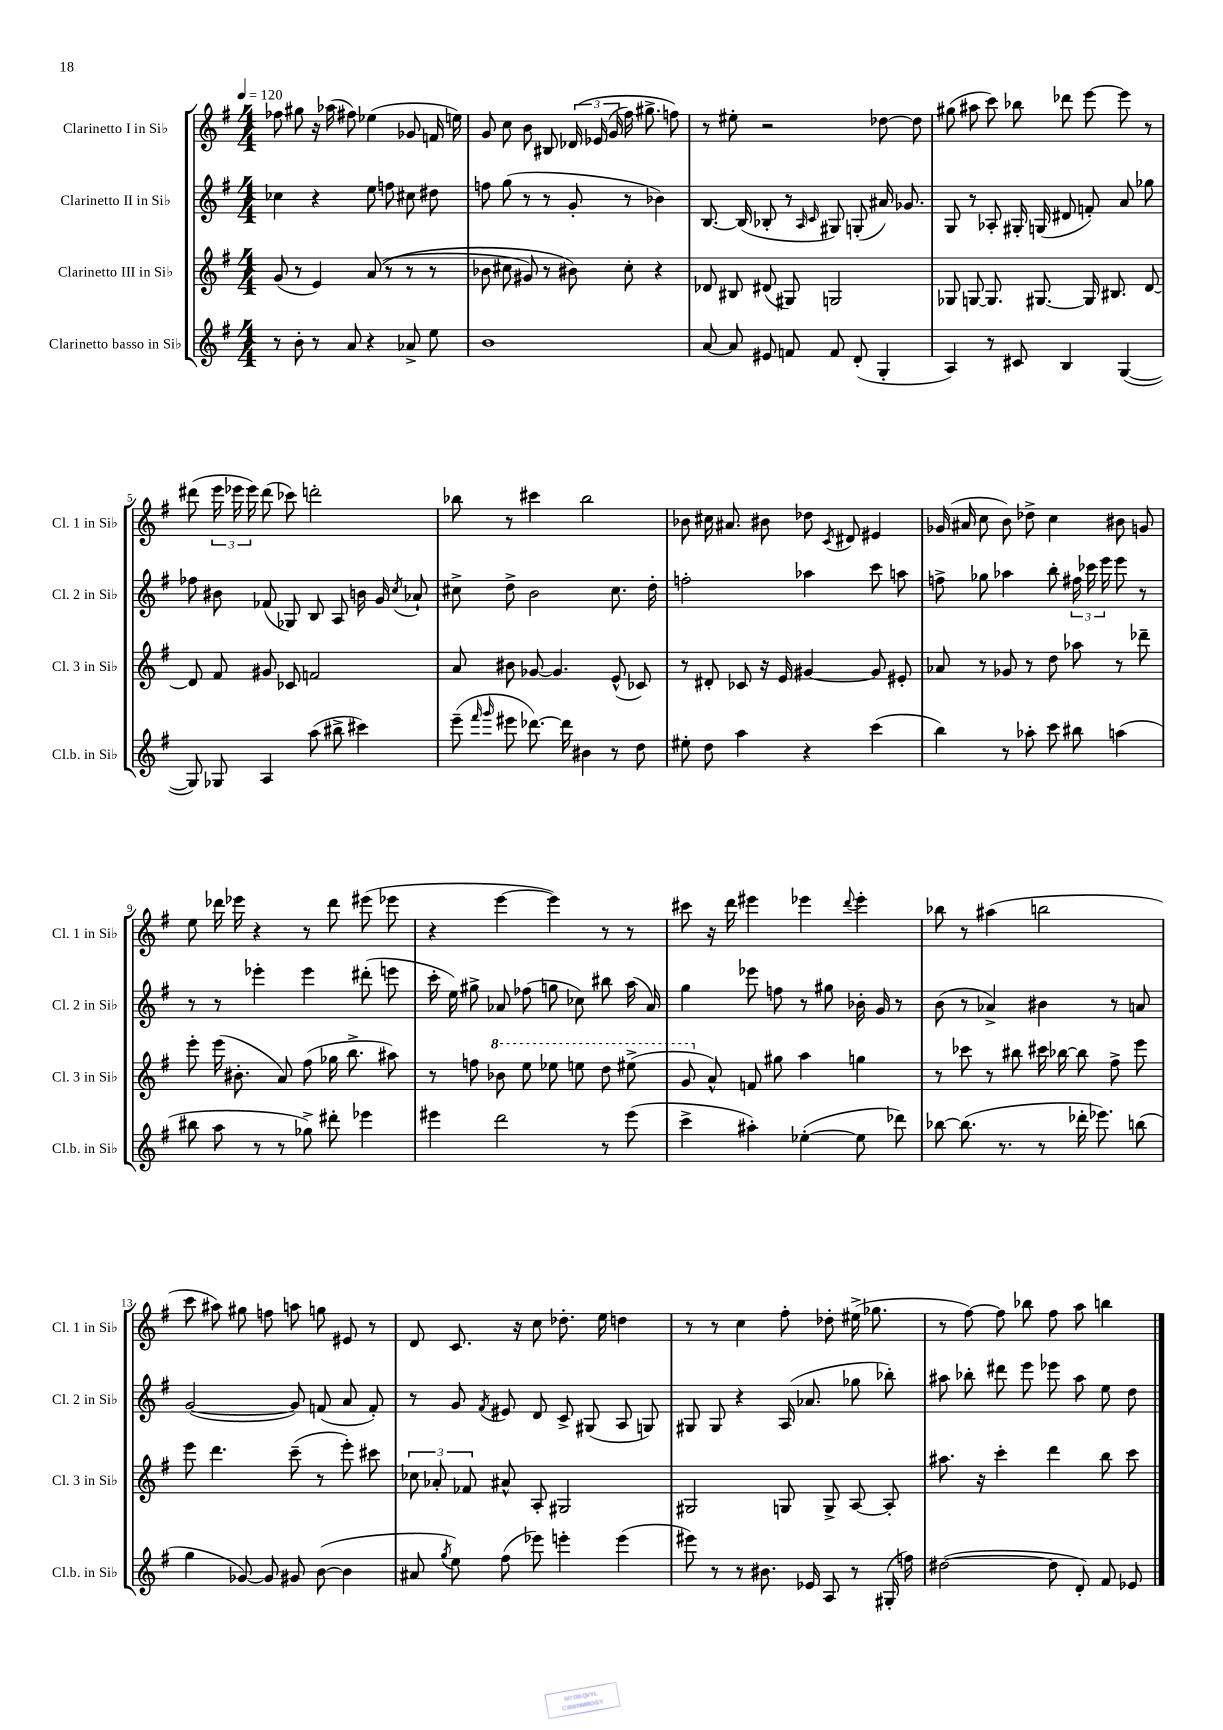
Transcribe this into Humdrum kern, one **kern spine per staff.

**kern	**kern	**kern	**kern
*staff4	*staff3	*staff2	*staff1
*clefG2	*clefG2	*clefG2	*clefG2
*k[f#]	*k[f#]	*k[f#]	*k[f#]
*M4/4	*M4/4	*M4/4	*M4/4
*MM120	*MM120	*MM120	*MM120
8r	(8g	4cc-	8ff-
8b'	8r	.	8gg#
8r	4e)	4r	16r
.	.	.	(16aa-
8a	.	.	8ff#)
4r	&((8a	8ee	(4ee-
.	8r	8ff	.
8a-^	8r	8cc#	8g-
8ee	8r	8dd#	16f
.	.	.	16ee)
=	=	=	=
1b	8b-	8ff	8g
.	8cc#	(8gg	8cc
.	8g#)	8r	8b
.	8r	8r	8B#
.	8b#&)	8g'	&(24d-
.	.	.	(24e-
.	.	.	24g
.	8cc#'	8r	16ff#)
.	.	.	8.gg#^
.	4r	4b-)	.
.	.	.	8ff&)
=	=	=	=
[8a	8d-	[8.B	8r
8a]	8B#	.	8ee#'
.	.	(16B]	.
8e#	(8d#	8B-'	2r
8f	8G#)	8r	.
.	.	16qqA	.
.	.	16qqc	.
8f	2G	8G#)	.
(8d'	.	(8G'	.
4G'	.	16a#)	[8dd-
.	.	8.g-	.
.	.	.	8dd-]
=	=	=	=
4A)	8G-	8G	(8gg#
.	[8G	8r	8aa#
8r	8.G]	8A-'	8ccc)
8c#	.	16G#'	8bb-
.	[8.G#	(16G	.
4B	.	8d#	8ddd-
.	16G#]	8f')	[8eee
.	8.B#	.	.
([4G	.	8a	8eee]
.	[8d	8gg-	8r
=	=	=	=
8G])	8d]	8ff-	(8ddd#
8G-	8f#	8b#	24eee
.	.	.	24eee-
.	.	.	24eee-)
4A	8g#	(8f-	(8ddd#
.	8c-	8G-)	8ccc-)
(8aa	2f	8B	2ddd'
8bb#^	.	8A	.
4ccc#)	.	16b	.
.	.	16g	.
.	.	8qcc	.
.	.	8a-`	.
=	=	=	=
(8eee~	8a	8cc#^	8bb-
16qqfff#	.	.	.
16qqggg	.	.	.
8eee#	8b#	8dd^	8r
[8.ddd-)	[8g-	2b	4ccc#
.	4.g-]	.	.
16ddd-]	.	.	.
4b#	.	.	2bb-
8r	(8e^^	8.cc#	.
8dd	8c-)	.	.
.	.	16dd'	.
=	=	=	=
8ee#'	8r	2ff'	8b-
8dd	8d#'	.	16cc#
.	.	.	8.a#
4aa	8c-	.	.
.	16r	.	8b#
.	16e	.	.
4r	[4g#	4aa-	8dd-
.	.	.	8qc
.	.	.	8d#
(4ccc	8g#]	8ccc	4e#
.	8e#'	8aa	.
=	=	=	=
4bb)	8a-	8ff^	(16g-
.	.	.	16a#
.	8r	8gg-	8cc
8r	8g-	4aa-	8b)
8aa-'	8r	.	8dd-^
8ccc	8dd	8bb'	4cc
8bb#	8aa-	24ff#	.
.	.	24ccc-	.
.	.	24eee	.
(4aa	8r	8eee	8b#
.	8ddd-~	8r	8g
=	=	=	=
8bb#	8eee'	8r	8ee
8aa	(16eee	8r	16ddd-
.	8.b#'	.	16eee-
8r	.	4eee-'	4r
8r	8a)	.	.
8gg-^)	(8ff#	4eee-	8r
8ddd#'	16gg-	.	8ddd-
.	8.bb^	.	.
4eee-	.	(8ddd#'	(8eee#
.	8aa#)	8eee	8eee-
=	=	=	=
4eee#	8r	16ccc'	4r
.	.	16ee)	.
.	8ff	8gg#^	.
2ddd	8bb-	8a-	[4eee
.	8eee	(8ff-	.
.	8eee-	8gg	4eee])
.	8eee	8cc-)	.
8r	8ddd	8bb#	8r
(8eee#	(8eee#^	(16aa	8r
.	.	16a-)	.
=	=	=	=
4ccc^	8gg	4gg	8ccc#
.	8a^^)	.	16r
.	.	.	16ddd
4aa#')	8f	8eee-	4eee#
.	8gg#	8ff	.
([4ee-'	4aa	8r	4eee-
.	.	8gg#	.
.	.	.	8qqddd
8ee-]	4gg	16b-'	4eee-'
.	.	16g	.
8ddd-)	.	8r	.
=	=	=	=
[8bb-	8r	(8b	8bb-
(8.bb-]	8ccc-	8r	8r
.	8r	4a-^)	(4aa#
8.r	.	.	.
.	8bb#	.	.
8r	16ccc#	4b#	2bb
.	[16bb-	.	.
16ddd-'	8bb-]	.	.
8.eee-)	.	.	.
.	8ff#^	8r	.
(8bb	8eee	8a	.
=	=	=	=
4gg	8eee	([2g	8ccc
.	4.ddd	.	8aa#)
[8g-)	.	.	8gg#
8g-]	.	.	8ff
8g#	(8ccc~	8g])	8aa
([8b	8r	(8f	8gg
4b]	8eee')	8a	8e#
.	8ccc#	8f')	8r
=	=	=	=
8a#	12cc-	8r	8d
.	12a-'	.	.
8qgg	.	.	.
8ee)	.	8g	8.c
.	12f-	.	.
.	.	8qf#	.
(8ff#	8a#^^	8e#	.
.	.	.	16r
8eee-)	8A'	8d	8cc
4eee'	2G#	8c^	8.dd-'
.	.	(8G#	.
.	.	.	16ee
(4eee	.	8A	4dd
.	.	8G)	.
=	=	=	=
8eee#)	2G#	8G#	8r
8r	.	8G#	8r
8r	.	4r	4cc
8.b#	.	.	.
.	8G	(16A	8ff#'
16e-	.	8.a-	.
8A	8G^	.	8dd-'
8r	[8A	8gg-	(16ee#^
.	.	.	8.gg-
(16G#'	8A']	8bb-')	.
16ff)	.	.	.
=	=	=	=
([2dd#	8.aa#	8aa#	8r
.	.	8bb-'	[8ff#)
.	16r	.	.
.	4ccc'	8ddd#	8ff#]
.	.	8eee	8bb-
8dd#]	4ddd	8eee-	8ff#
8d')	.	8aa#	8aa
8f#	8bb	8ee	4bb
8e-	8ccc	8dd	.
==	==	==	==
*-	*-	*-	*-
